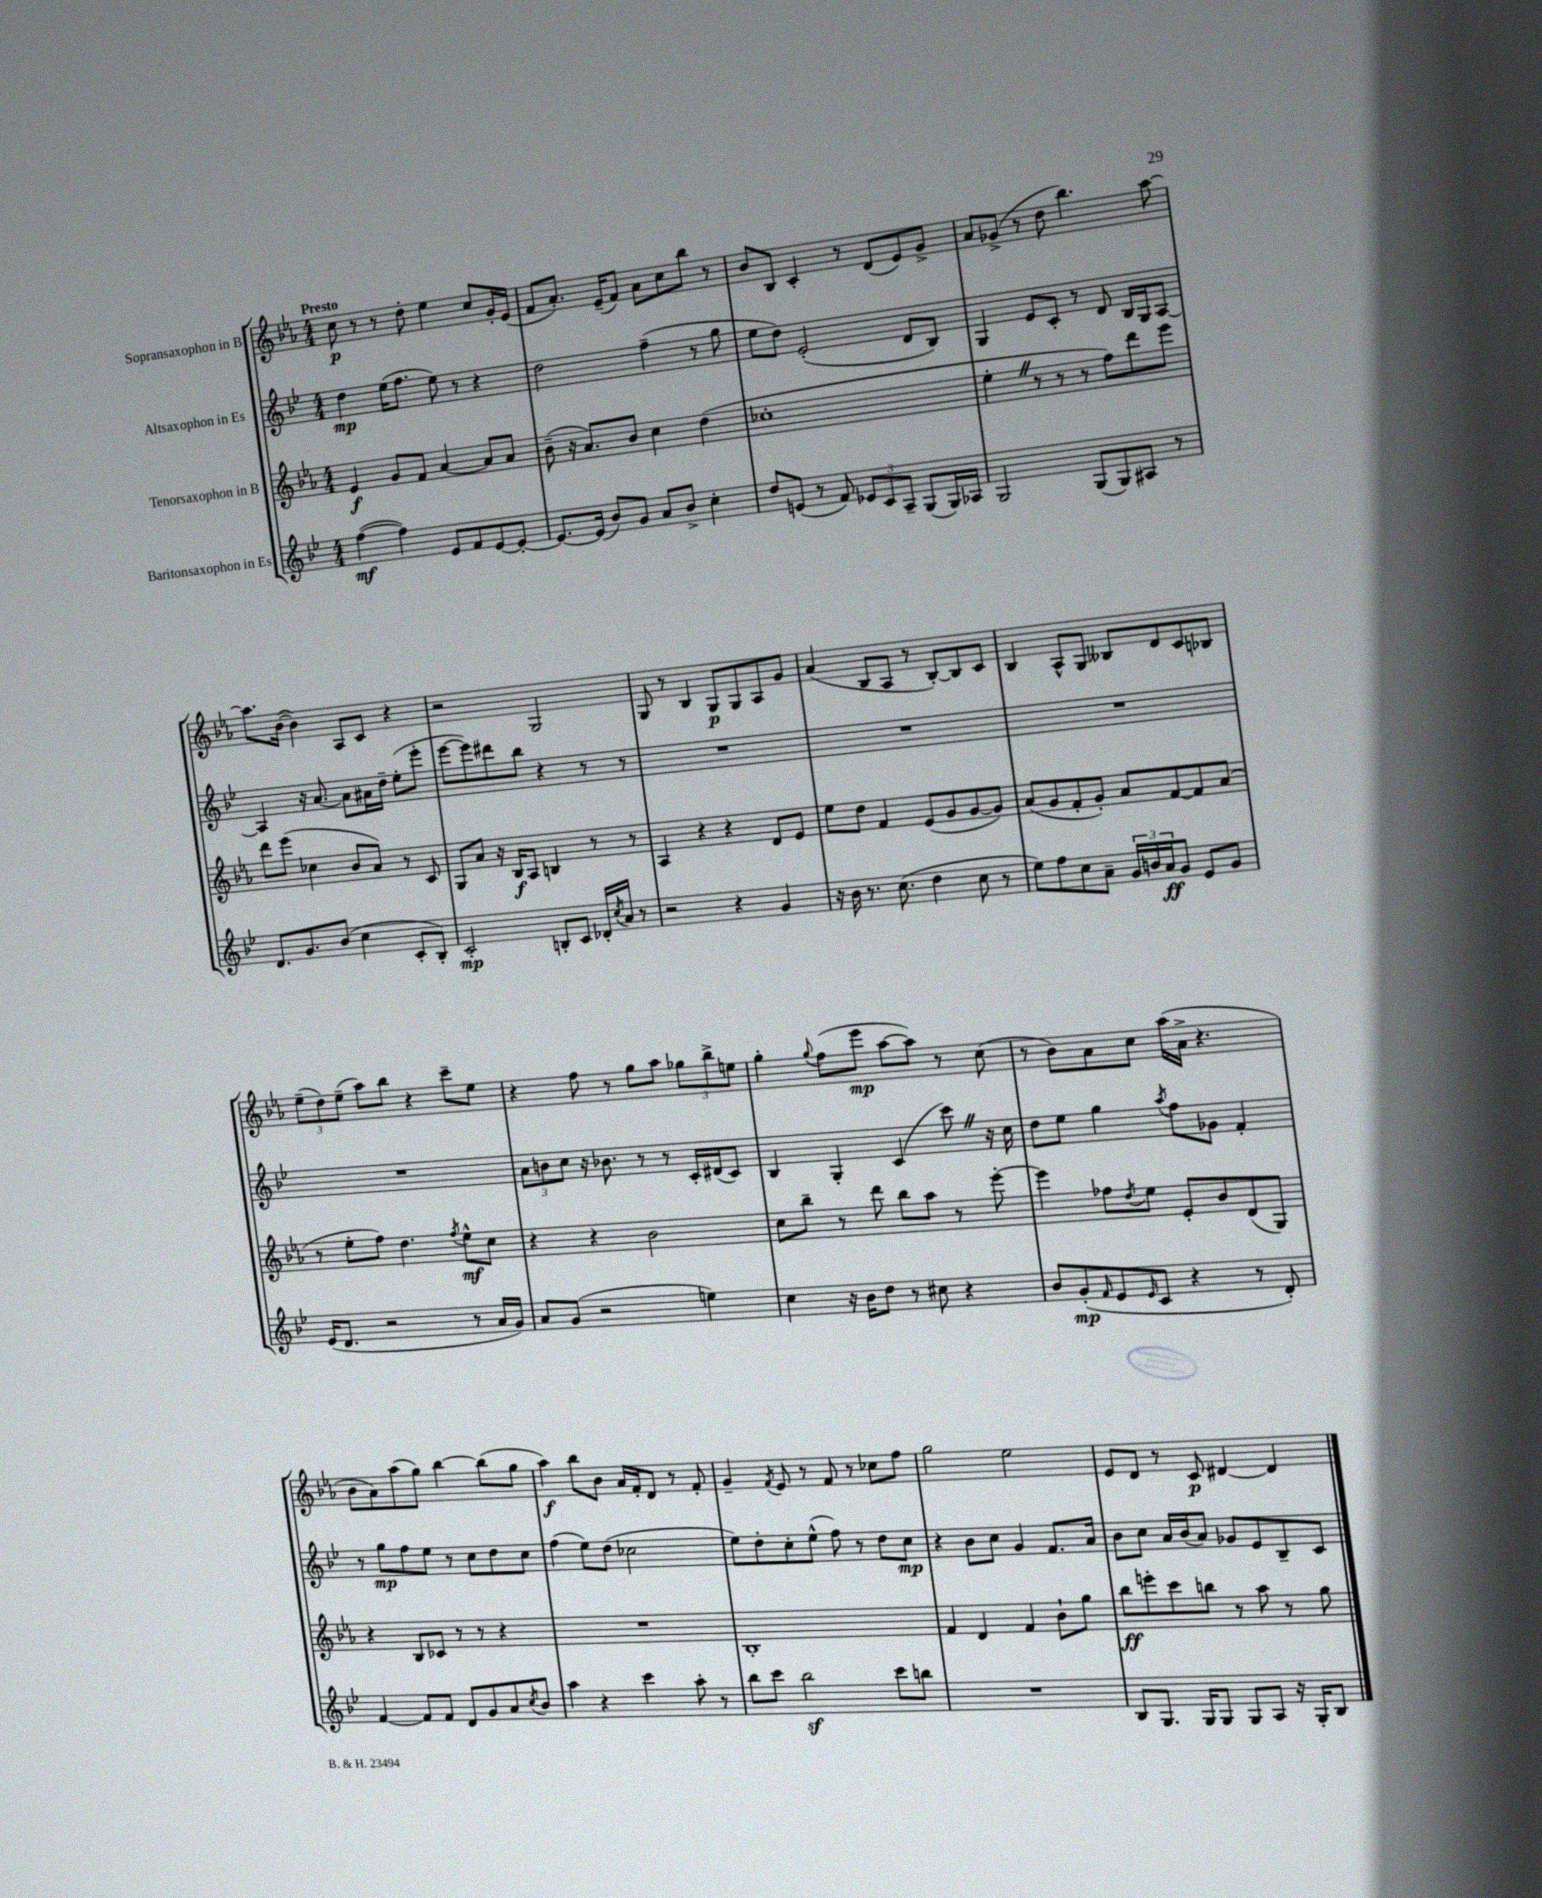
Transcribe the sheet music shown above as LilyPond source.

<<
\new StaffGroup <<
\new Staff = "s0" \with { instrumentName = "Sopransaxophon in B" } {
    \clef treble \key ees \major \numericTimeSignature \time 4/4 \tempo "Presto"
    c''8\p r8 r8 d''8-. ees''4 c''8 g'16-. ees'16( |
    f'8 aes'8.-.) ees'16--( f'8) aes'8 c''8 bes''8 r8 |
    bes'8 bes8 c'4-. r8 d'8( ees'8) g'8-> |
    aes'8 ges'8->( r8 d''8 bes''4.) aes''8~ |
    aes''8. bes'16~( bes'4) aes8 c'8 r4 |
    r2 g2 |
    g8 r8 bes4 g8\p g8 aes8 g'8 |
    aes'4( bes8 aes8 r8 bes8~-.) bes8 c'8 |
    bes4 aes8-^ g8 beses8 d'8 c'8 bes8 |
    \tuplet 3/2 { ees''8--( d''8) ees''8--( } aes''8) bes''8 r4 c'''8-- ees''8 |
    r4 f''8 r8 g''8 aes''8 \tuplet 3/2 { ges''8 bes''8-> e''8 } |
    g''4-. \appoggiatura { g''8 } f''8( ees'''8\mp aes''8~ aes''8) r8 c''8( |
    r8 bes'8) aes'8 c''8 aes''16( aes'16-> r4. |
    bes'8 aes'8) aes''8( g''8) bes''4~ bes''8( g''8 |
    aes''4\f) bes''8 bes'8 aes'16 f'16-. d'8 r8 f'8-. |
    g'4-- \acciaccatura { f'8 } ees'8 r8 f'8 r8 ces''8 f''8 |
    g''2 ees''2 |
    ees'8 d'8 r8 c'8\p dis'4~ dis'4 \bar "|." |
}
\new Staff = "s1" \with { instrumentName = "Altsaxophon in Es" } {
    \clef treble \key bes \major \numericTimeSignature \time 4/4
    d''4\mp ees''16( f''8. ees''8) r8 r4 |
    d''2 f''4--( r8 g''8 |
    ees''8 d''8) ees'2-.( d'8 bes8) |
    g4 ees'8 c'8-. r8 d'8 bes16 g16 a8~ |
    a4 r16 a'8.~ a'8 ais'16 d''16-- ees''8-.( ees'''8-. |
    ees'''8~ ees'''8) dis'''8 bes''8 r4 r8 r8 |
    R1 |
    R1 |
    R1 |
    R1 |
    \tuplet 3/2 { a'8 b'8 c''8 } r16 bes'8. r8 r8 c'16-. dis'16( c'8) |
    bes4 g4-. c'4( c'''8) \once \override BreathingSign.text = \markup { \musicglyph "scripts.caesura.straight" } \breathe r16 c''16 |
    d''8 ees''8 g''4 \acciaccatura { a''8 } f''8 ges'8 f'4-. |
    r8 g''8\mp f''8 ees''8 r8 c''8 d''8 c''8 |
    f''4( ees''8) d''8( ces''2 |
    ees''8) d''8-. c''8-. ees''8-^( f''8) r8 d''8 c''8\mp |
    r4 bes'8 c''8 g'4 f'8. a'16 |
    bes'8 c''8 a'16 bes'16( a'8) ges'8 ees'8 bes8-- c'8 \bar "|." |
}
\new Staff = "s2" \with { instrumentName = "Tenorsaxophon in B" } {
    \clef treble \key ees \major \numericTimeSignature \time 4/4
    ees'4\f g'8 f'8 aes'4~ aes'8 aes'8 |
    bes'8--( r16 aes'8.) bes'8 c''4 d''4( |
    ces''1-. |
    ees''4-. \once \override BreathingSign.text = \markup { \musicglyph "scripts.caesura.straight" } \breathe r8 r8 r8 f''8) d'''8 ees'''8 |
    d'''8 ees'''8( ces''4 bes'8 aes'8) r8 c'8 |
    g8 aes'8 r16 bes16\f aes8 b4 r8 r8 |
    aes4 r4 r4 d'8 ees'8 |
    ees''8 d''8 f'4 ees'8( g'8 g'8~ g'8) |
    aes'8( g'8 f'8-. g'8-.) aes'8 f'8~ f'8 aes'8( |
    r8 ees''8-. f''8) d''4. \acciaccatura { f''8 } ees''8-^\mf c''8 |
    r4 r4 bes'2 |
    c''8 bes''8-- r8 d'''8 bes''8 aes''8 r8 ees'''8~-. |
    ees'''4 fes''8 \acciaccatura { d''8 } ees''8 ees'8-. bes'8 d'8( g8) |
    r4 bes8 ces'8 r8 r8 r4 |
    R1 |
    bes1-. |
    f'4 d'4 f'4 bes'8-! g''8 |
    bes''8\ff e'''8-. c'''8 b''8 r8 aes''8 r8 g''8 \bar "|." |
}
\new Staff = "s3" \with { instrumentName = "Baritonsaxophon in Es" } {
    \clef treble \key bes \major \numericTimeSignature \time 4/4
    f''4~\mf( f''4) ees'8 f'8 ees'8~ ees'8~-. |
    ees'8.~ ees'16( bes'8) g'8 a'8 bes'8-> c''4-. |
    d''8 e'8( r8 f'8) \tuplet 3/2 { ees'8 c'8 a8-- } g8( g16) aes16 |
    g2 g8( g8) ais8 r8 |
    d'8. g'8. bes'8( c''4 c'8-. bes8-.) |
    c'2-.\mp b8-. c'8 des'16-. \acciaccatura { c''8 } a'16 r8 |
    r2 r4 g'4 |
    r16 bes'16 r8. c''8.( d''4 c''8 r8 |
    ees''8) f''8 c''8 a'8-- \tuplet 3/2 { g'16 b'16 a'16\ff } g'8 ees'8 g'8 |
    ees'16( d'8. r2 r8 a'16 g'16) |
    a'8 g'8( r2 e''4) |
    c''4 r16 bes'16 d''8 r8 cis''8 r4 |
    bes'8 g'8-.\mp( \grace { f'16 } ees'8 \grace { ees'16 } c'8 r4 r8 d'8-.) |
    f'4~ f'8 f'8 d'8 g'8 a'8 \acciaccatura { c''8 } bes'8 |
    a''4 r4 c'''4 a''8-. r8 |
    bes''8 c'''8 bes''2\sf c'''8 b''8 |
    R1 |
    bes8 g8. g16 g8 g8 a8 r16 g16-. bes8 \bar "|." |
}
>>
>>
\layout { \context { \Score \remove "Bar_number_engraver" } }
